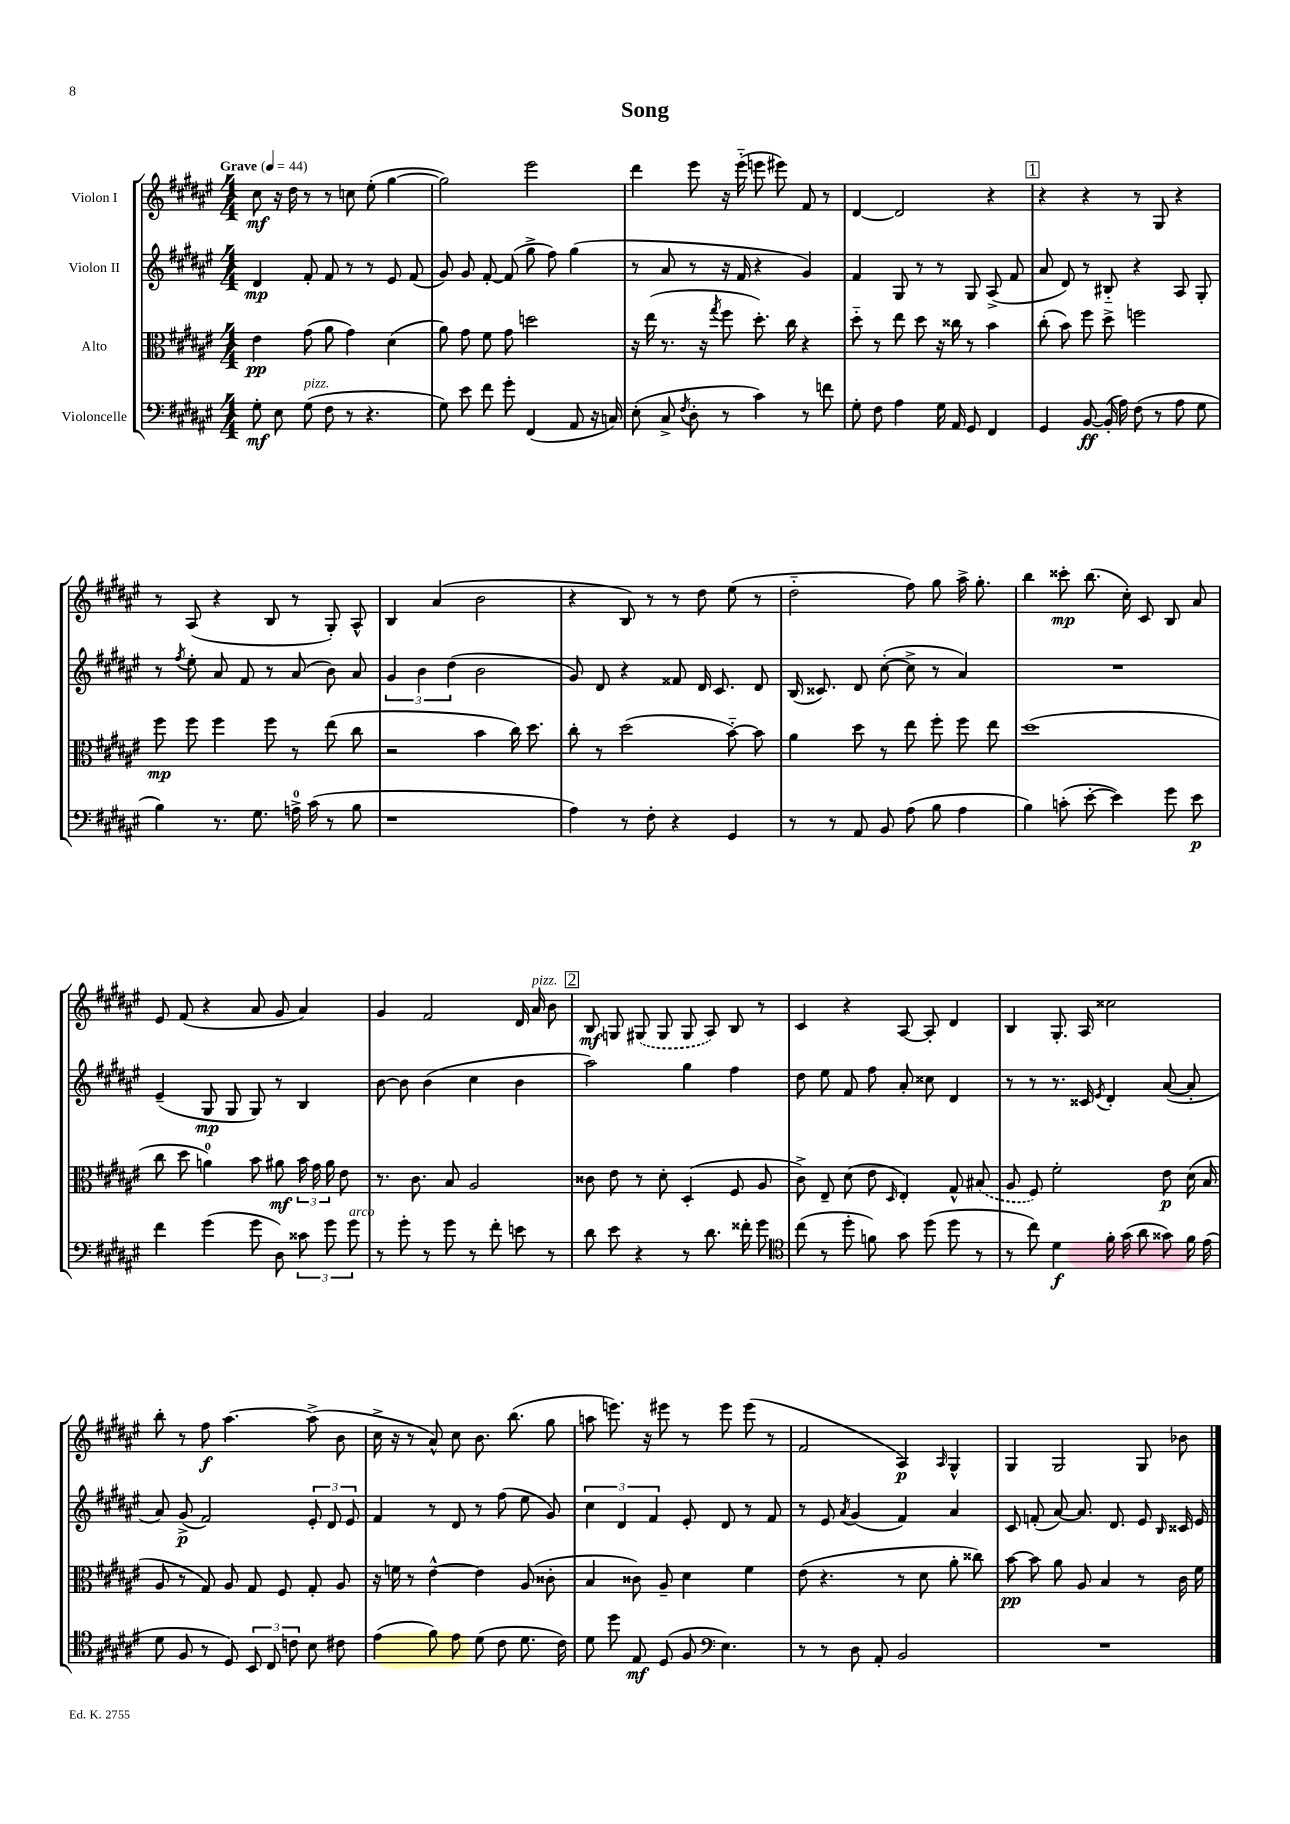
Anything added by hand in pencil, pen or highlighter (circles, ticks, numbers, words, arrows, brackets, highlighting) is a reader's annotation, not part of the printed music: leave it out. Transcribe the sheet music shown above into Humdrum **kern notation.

**kern	**dynam	**kern	**dynam	**kern	**dynam	**kern	**dynam
*part4	*part4	*part3	*part3	*part2	*part2	*part1	*part1
*staff4	*staff4	*staff3	*staff3	*staff2	*staff2	*staff1	*staff1
*I"Violoncelle	*	*I"Alto	*	*I"Violon II	*	*I"Violon I	*
*clefF4	*	*clefC3	*	*clefG2	*	*clefG2	*
*k[f#c#g#d#a#e#]	*	*k[f#c#g#d#a#e#]	*	*k[f#c#g#d#a#e#]	*	*k[f#c#g#d#a#e#]	*
*M4/4	*	*M4/4	*	*M4/4	*	*M4/4	*
*MM44	*	*MM44	*	*MM44	*	*MM44	*
=1	=1	=1	=1	=1	=1	=1	=1
!	!	!	!	!	!	!LO:TX:a:B:t=Grave	!
8G#'\	mf	4e#\	pp	4d#/	mp	8cc#\	mf
8E#\	.	.	.	.	.	16r	.
.	.	.	.	.	.	16dd#\	.
!LO:TX:a:i:t=pizz.	!	!	!	!	!	!	!
(8G#\	.	(8g#\	.	8f#'/	.	8r	.
8F#\	.	8a#\	.	8f#/	.	8r	.
8r	.	4g#\)	.	8r	.	8ccn\	.
4.r	.	.	.	8r	.	(8ee#'\	.
.	.	(4d#\	.	8e#/	.	[4gg#\	.
.	.	.	.	(8f#/	.	.	.
=2	=2	=2	=2	=2	=2	=2	=2
8G#\)	.	8a#\)	.	8g#/)	.	2gg#\])	.
8e#\	.	8g#\	.	8g#/	.	.	.
8f#\	.	8f#\	.	[8f#'/	.	.	.
8g#'\	.	8g#\	.	(8f#/]	.	.	.
(4FF#/	.	2ddn\	.	8gg#^\	.	2eee#\	.
.	.	.	.	8ff#\)	.	.	.
8AA#/	.	.	.	(4gg#\	.	.	.
16r	.	.	.	.	.	.	.
16Cn/)	.	.	.	.	.	.	.
=3	=3	=3	=3	=3	=3	=3	=3
(8E#'\	.	16r	.	8r	.	4ddd#\	.
.	.	(16ee#\	.	.	.	.	.
8C#^/	.	8.r	.	8a#/	.	.	.
8qF#/	.	.	.	.	.	.	.
8D#'\	.	.	.	8r	.	8eee#\	.
.	.	16r	.	.	.	.	.
.	.	8qgg#/	.	.	.	.	.
8r	.	8ff#\	.	16r	.	16r	.
.	.	.	.	16f#/	.	(16eee#\	.
4c#\)	.	8.dd#'\)	.	4r	.	8eeen\	.
.	.	.	.	.	.	8eee#X\)	.
.	.	16cc#\	.	.	.	.	.
8r	.	4r	.	4g#/)	.	8f#/	.
8fn\	.	.	.	.	.	8r	.
=4	=4	=4	=4	=4	=4	=4	=4
8G#'\	.	8dd#\	.	4f#/	.	[4d#/	.
8F#\	.	8r	.	.	.	.	.
4A#\	.	8ee#\	.	8G#/	.	2d#/]	.
.	.	8dd#\	.	8r	.	.	.
16G#\	.	16r	.	8r	.	.	.
16AA#/	.	16cc##X\	.	.	.	.	.
8GG#/	.	8r	.	8G#/	.	.	.
4FF#/	.	4b\	.	(8A#^/	.	4r	.
.	.	.	.	8f#/	.	.	.
!!LO:REH:place=s1:t=1
=5	=5	=5	=5	=5	=5	=5	=5
4GG#/	.	(8cc#'\	.	8a#/	.	4r	.
.	.	8b\)	.	8d#/)	.	.	.
[8BB/	ff	8ff#\	.	8r	.	4r	.
(16BB'/]	.	8dd#^\	.	8B#X/	.	.	.
16A#\)	.	.	.	.	.	.	.
(8F#\	.	2ffn\	.	4r	.	8r	.
8r	.	.	.	.	.	8G#/	.
8A#\	.	.	.	8A#/	.	4r	.
8G#\	.	.	.	8G#'/	.	.	.
!!LO:LB:g=z
=6	=6	=6	=6	=6	=6	=6	=6
4B\)	.	8ff#\	mp	8r	.	8r	.
.	.	.	.	8qff#/	.	.	.
.	.	8ff#\	.	8ee#'\	.	(8A#/	.
8.r	.	4ff#\	.	8a#/	.	4r	.
.	.	.	.	8f#/	.	.	.
8.G#\	.	.	.	.	.	.	.
.	.	8ff#\	.	8r	.	8B/	.
16An^\	.	8r	.	(8a#/	.	8r	.
(16c#\	.	.	.	.	.	.	.
8r	.	(8ee#\	.	8b\)	.	8G#'/)	.
8B\	.	8cc#\	.	8a#/	.	8A#^^/	.
=7	=7	=7	=7	=7	=7	=7	=7
1r	.	2r	.	6g#/	.	4B/	.
.	.	.	.	6b\	.	.	.
.	.	.	.	.	.	(4a#/	.
.	.	.	.	(6dd#\	.	.	.
.	.	4b\	.	2b\	.	2b\	.
.	.	16cc#\)	.	.	.	.	.
.	.	8.dd#\	.	.	.	.	.
=8	=8	=8	=8	=8	=8	=8	=8
4A#\)	.	8cc#'\	.	8g#/)	.	4r	.
.	.	8r	.	8d#/	.	.	.
8r	.	(2dd#\	.	4r	.	8B/)	.
8F#'\	.	.	.	.	.	8r	.
4r	.	.	.	8f##X/	.	8r	.
.	.	.	.	16d#/	.	8dd#\	.
.	.	.	.	8.c#/	.	.	.
4GG#/	.	[8b\)	.	.	.	(8ee#\	.
.	.	8b\]	.	8d#/	.	8r	.
=9	=9	=9	=9	=9	=9	=9	=9
8r	.	4a#\	.	(16B/	.	2dd#\	.
.	.	.	.	8.c##X/)	.	.	.
8r	.	.	.	.	.	.	.
8AA#/	.	8dd#\	.	8d#/	.	.	.
8BB/	.	8r	.	([8cc#'\	.	.	.
(8A#\	.	8ee#\	.	8cc#^\]	.	8ff#\)	.
8B\	.	8ff#'\	.	8r	.	8gg#\	.
4A#\	.	8ff#\	.	4a#/)	.	16aa#^\	.
.	.	.	.	.	.	8.gg#'\	.
.	.	8ee#\	.	.	.	.	.
=10	=10	=10	=10	=10	=10	=10	=10
4B\)	.	(1dd#	.	1r	.	4bb\	.
(8cn'\	.	.	.	.	.	8ccc##X'\	mp
[8e#'\	.	.	.	.	.	(8.bb\	.
4e#\])	.	.	.	.	.	.	.
.	.	.	.	.	.	16cc#'\)	.
.	.	.	.	.	.	8c#/	.
8g#\	.	.	.	.	.	8B/	.
8e#\	p	.	.	.	.	8a#/	.
!!LO:LB:g=z
=11	=11	=11	=11	=11	=11	=11	=11
4f#\	.	8cc#\	.	(4e#~/	.	8e#/	.
.	.	8dd#\	.	.	.	(8f#/	.
(4g#\	.	4an\)	.	8G#/	mp	4r	.
.	.	.	.	8G#/	.	.	.
8g#\	.	8b\	.	8G#/)	.	8a#/	.
8D#\)	.	8a#X\	mf	8r	.	8g#/	.
12c##X\	.	24b\	.	4B/	.	4a#/)	.
.	.	24g#\	.	.	.	.	.
12g#\	.	24a#\	.	.	.	.	.
.	.	8e#\	.	.	.	.	.
!LO:TX:a:i:t=arco	!	!	!	!	!	!	!
12g#\	.	.	.	.	.	.	.
=12	=12	=12	=12	=12	=12	=12	=12
8r	.	8.r	.	[8b\	.	4g#/	.
8g#'\	.	.	.	8b\]	.	.	.
.	.	8.c#\	.	.	.	.	.
8r	.	.	.	(4b\	.	2f#/	.
8g#\	.	8B/	.	.	.	.	.
8r	.	2A#/	.	4cc#\	.	.	.
8f#'\	.	.	.	.	.	.	.
8en\	.	.	.	4b\	.	16d#/	.
!	!	!	!	!	!	!LO:TX:a:i:t=pizz.	!
.	.	.	.	.	.	16a#/	.
8r	.	.	.	.	.	8b\	.
!!LO:REH:place=s1:t=2
=13	=13	=13	=13	=13	=13	=13	=13
8d#\	.	8c##X\	.	2aa#\)	.	8B/	mf
8e#\	.	8e#\	.	.	.	8Gn/	.
4r	.	8r	.	.	.	(8G#X/	.
.	.	8d#'\	.	.	.	8G#/	.
8r	.	(4D#'/	.	4gg#\	.	8G#/	.
8.d#\	.	.	.	.	.	8A#/)	.
.	.	8F#/	.	4ff#\	.	8B/	.
16f##X'\	.	.	.	.	.	.	.
8g#\	.	8A#/	.	.	.	8r	.
=14	=14	=14	=14	=14	=14	=14	=14
*clefC4	*	*	*	*	*	*	*
(8cc#\	.	8c#^\)	.	8dd#\	.	4c#/	.
8r	.	8E#~/	.	8ee#\	.	.	.
8dd#'\	.	(8d#\	.	8f#/	.	4r	.
8fn\)	.	8e#\	.	8ff#\	.	.	.
.	.	16qqD#/	.	.	.	.	.
8g#\	.	4E#'/)	.	8a#'/	.	[8A#/	.
(8dd#\	.	.	.	8cc##X\	.	8A#'/]	.
8dd#\	.	8G#^^/	.	4d#/	.	4d#/	.
8r	.	(8B#X/	.	.	.	.	.
=15	=15	=15	=15	=15	=15	=15	=15
8r	.	8A#/	.	8r	.	4B/	.
8cc#\)	.	8F#/)	.	8r	.	.	.
4d#\	f	2f#'\	.	8.r	.	8.G#'/	.
.	.	.	.	16c##X/	.	16A#/	.
.	.	.	.	8qe#/	.	.	.
16f#'\	.	.	.	4d#'/	.	2cc##X\	.
(16g#\	.	.	.	.	.	.	.
8a#\	.	.	.	.	.	.	.
8g##X\)	.	8e#\	p	([8a#/	.	.	.
16f#\	.	(16d#\	.	8a#'/]	.	.	.
(16e#\	.	16B/	.	.	.	.	.
!!LO:LB:g=z
=16	=16	=16	=16	=16	=16	=16	=16
8d#\	.	8A#/	.	8a#/)	.	8bb'\	.
8F#/	.	8r	.	(8g#^/	p	8r	.
8r	.	8G#/)	.	2f#/)	.	8ff#\	f
8D#/)	.	8A#/	.	.	.	[4.aa#\	.
12BB/	.	8G#/	.	.	.	.	.
12C#/	.	.	.	.	.	.	.
.	.	8F#/	.	.	.	.	.
12cn\	.	.	.	.	.	.	.
8B\	.	8G#'/	.	12e#'/	.	(8aa#^\]	.
.	.	.	.	12d#/	.	.	.
8c#X\	.	8A#/	.	.	.	8b\	.
.	.	.	.	12e#/	.	.	.
=17	=17	=17	=17	=17	=17	=17	=17
(4e#\	.	16r	.	4f#/	.	16cc#^\	.
.	.	16fn\	.	.	.	16r	.
.	.	8r	.	.	.	8r	.
8f#\)	.	[4e#^^\	.	8r	.	8a#^^/)	.
8e#\	.	.	.	8d#/	.	8cc#\	.
(8d#\	.	4e#\]	.	8r	.	8.b\	.
8c#\	.	.	.	(8ff#\	.	.	.
.	.	.	.	.	.	(8.bb\	.
8.d#\	.	(8A#/	.	8ee#\	.	.	.
.	.	8c##X'\	.	8g#/)	.	8gg#\	.
16c#\)	.	.	.	.	.	.	.
=18	=18	=18	=18	=18	=18	=18	=18
8d#\	.	4B/	.	6cc#\	.	8aan\	.
8dd#\	.	.	.	.	.	8.eeen\)	.
.	.	.	.	6d#/	.	.	.
8E#/	mf	8c##X\)	.	.	.	.	.
.	.	.	.	.	.	16r	.
.	.	.	.	6f#/	.	.	.
(8D#/	.	8A#~/	.	.	.	8eee#X\	.
8F#/	.	4d#\	.	8e#'/	.	8r	.
*clefF4	*	*	*	*	*	*	*
4.E#\)	.	.	.	8d#/	.	8eee#\	.
.	.	4f#\	.	8r	.	(8eee#\	.
.	.	.	.	8f#/	.	8r	.
=19	=19	=19	=19	=19	=19	=19	=19
8r	.	(8e#\	.	8r	.	2f#/	.
8r	.	4.r	.	8e#/	.	.	.
.	.	.	.	8qa#/	.	.	.
8D#\	.	.	.	(4g#/	.	.	.
8AA#'/	.	.	.	.	.	.	.
2BB/	.	8r	.	4f#/)	.	4A#/)	p
.	.	8d#\	.	.	.	.	.
.	.	.	.	.	.	16qqA#/	.
.	.	8a#'\	.	4a#/	.	4G#^^/	.
.	.	8cc##X\)	.	.	.	.	.
=20	=20	=20	=20	=20	=20	=20	=20
1r	.	[8b\	pp	8c#/	.	4G#/	.
.	.	8b\]	.	(8fn'/	.	.	.
.	.	8a#\	.	[8a#/)	.	2G#/	.
.	.	8A#/	.	8.a#/]	.	.	.
.	.	4B/	.	.	.	.	.
.	.	.	.	8.d#/	.	.	.
.	.	8r	.	8e#/	.	8G#/	.
.	.	.	.	16qqB/	.	.	.
.	.	16c#\	.	16c##X/	.	8b-X\	.
.	.	16f#\	.	16e#/	.	.	.
==	==	==	==	==	==	==	==
*-	*-	*-	*-	*-	*-	*-	*-
